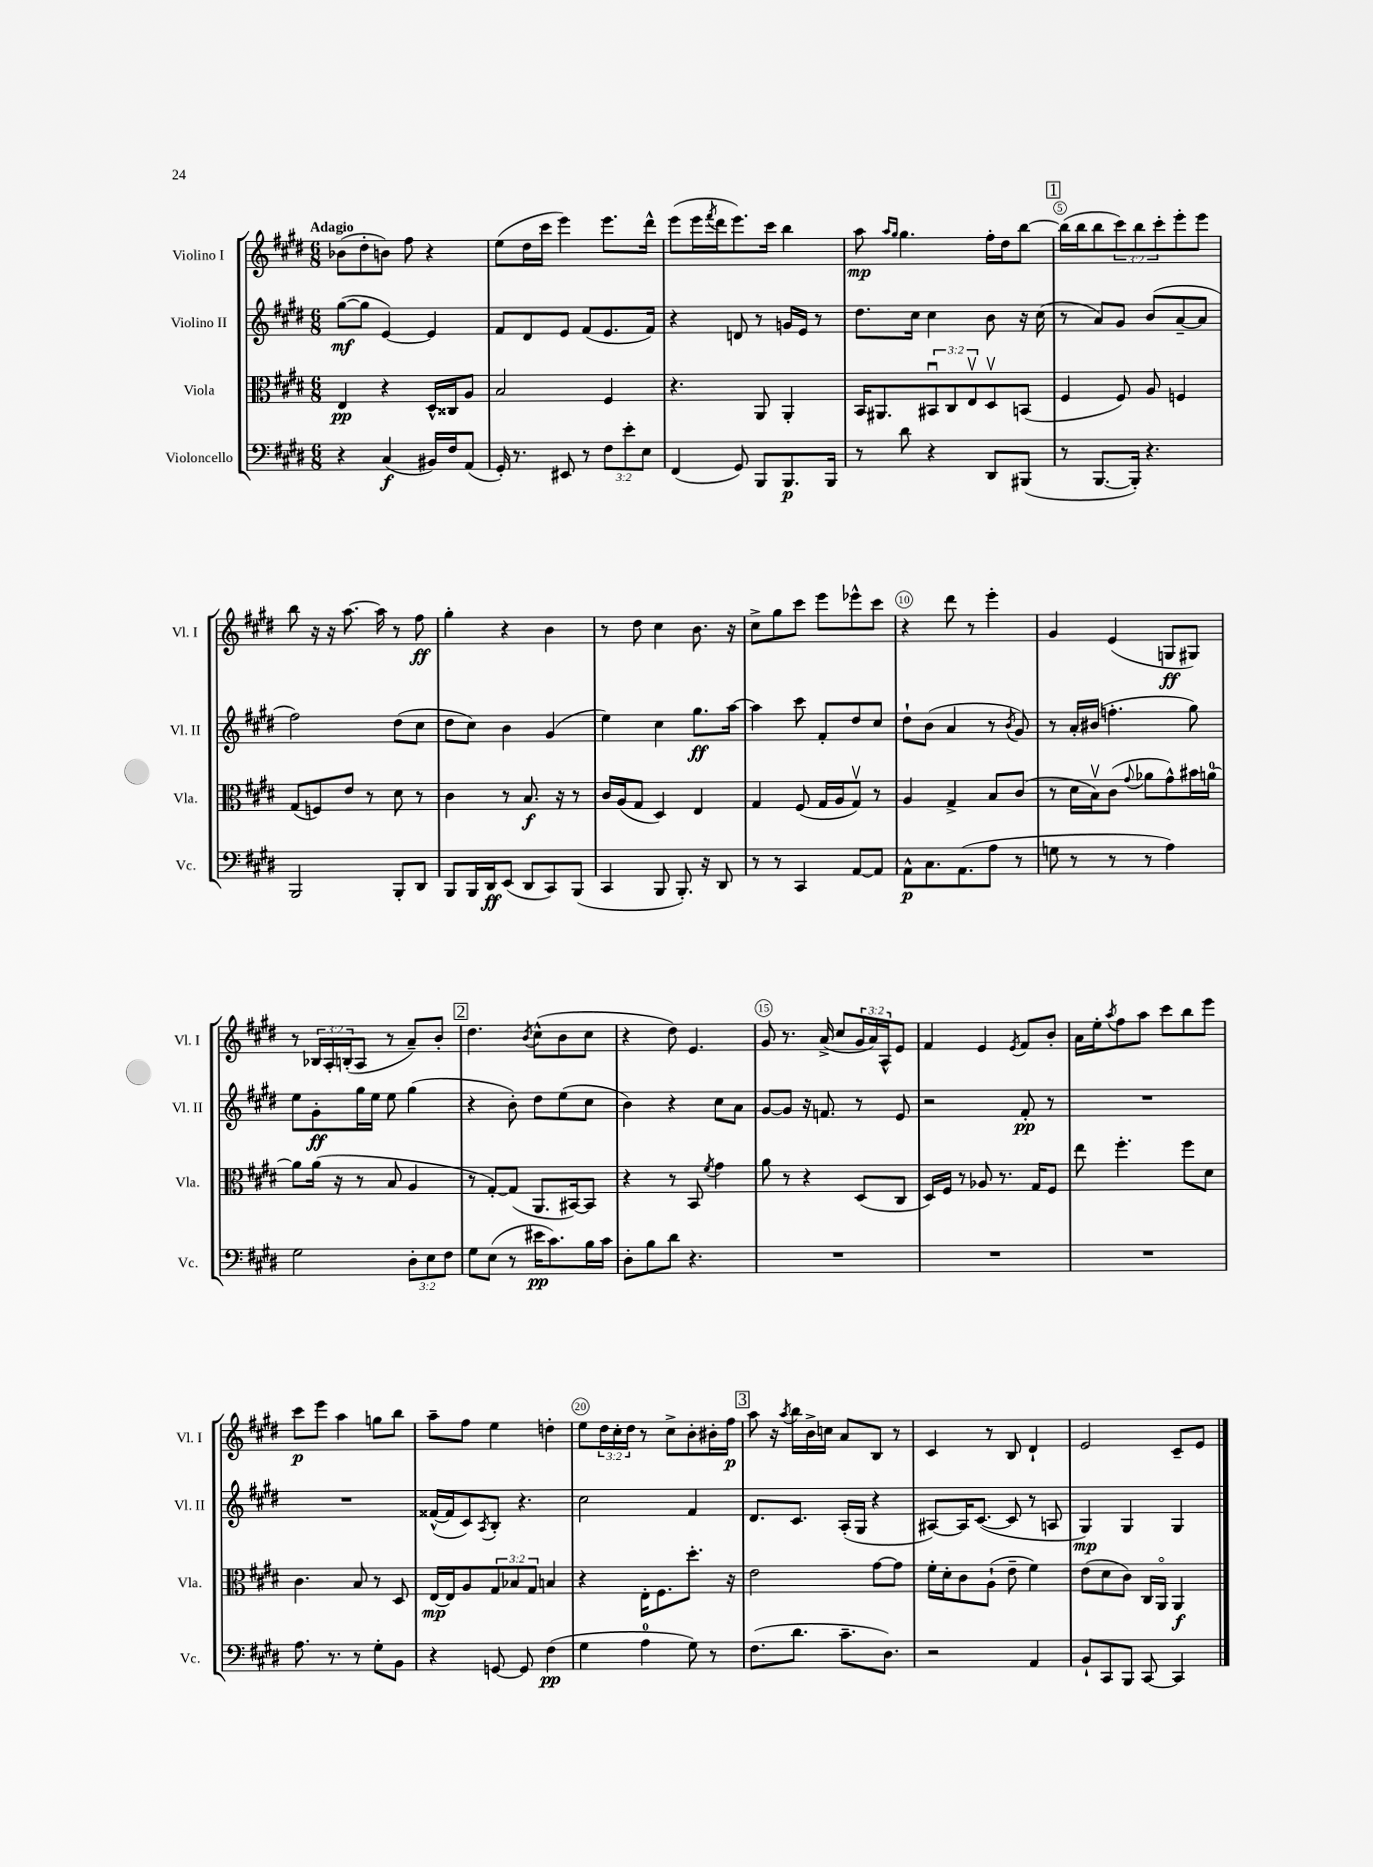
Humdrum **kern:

**kern	**kern	**kern	**kern
*staff4	*staff3	*staff2	*staff1
*clefF4	*clefC3	*clefG2	*clefG2
*k[f#c#g#d#]	*k[f#c#g#d#]	*k[f#c#g#d#]	*k[f#c#g#d#]
*M6/8	*M6/8	*M6/8	*M6/8
4r	4E/	([8gg#\L	(8b-\L
.	.	8gg#\]J	8dd#'\
(4C#/	4r	[4e/)	8b\J)
.	.	.	8ff#\
16BB#/LL)	16D#^^/LL	4e/]	4r
16F#/J	16C##/J	.	.
(8AA/J	8A/J	.	.
=	=	=	=
16GG#'/)	2B/	8f#/L	(8ee\L
8.r	.	.	.
.	.	8d#/	16dd#\L
.	.	.	16ccc#\JJ
8EE#/	.	8e/J	4eee\)
8r	.	(8f#/L	.
12F#\L	4F#/	8.e/	8.eee\L
12e'\	.	.	.
12E\J	.	.	.
.	.	16f#/Jk)	16ddd#^^\Jk
=	=	=	=
(4FF#/	4.r	4r	(8eee\L
.	.	.	16eee\L
.	.	.	8qfff#/
.	.	.	16ddd#\J
8GG#/)	.	8d/	8.eee\)
8BBB/L	8AA/	8r	.
.	.	.	16ccc#\Jk
8.BBB/	4AA'/	16g/LL	4bb\
.	.	16e/JJ	.
.	.	8r	.
16BBB/Jk	.	.	.
=	=	=	=
8r	16BB/LK	8.dd#\L	8aa\
.	8.AA#/	.	.
.	.	.	16qqaa/LL
.	.	.	16qqgg#/JJ
8d#\	.	.	4.gg#\
.	.	16cc#\Jk	.
4r	12BB#u/	4cc#\	.
.	12C#/	.	.
.	12Ev/	.	.
8DD#/L	8D#v/	8b\	16ff#'\LL
.	.	.	16dd#\J
(8BBB#/J	(8BB/J	16r	[8bb\J
.	.	(16cc#\	.
=	=	=	=
8r	4F#/	8r	(16bb\]LL
.	.	.	16bb\J
[8.BBB/L	.	8a/L)	8bb\
.	8F#/)	8g#/J	12ccc#\)
16BBB'/]Jk)	.	.	.
.	.	.	12bb\
4.r	8A/	(8b/L	.
.	.	.	12ccc#'\
.	4F/	[8a~/	8eee'\
.	.	8a/]J	8eee\J
=	=	=	=
2BBB/	(8G#/L	2ff#\)	8bb\
.	8F/)	.	16r
.	.	.	16r
.	8e/J	.	[8.aa\
.	8r	.	.
.	.	.	16aa\]
8BBB'/L	8d#\	(8dd#\L	8r
8DD#/J	8r	8cc#\J	8ff#\
=	=	=	=
8BBB/L	4c#\	8dd#\L	4gg#'\
16BBB/L	.	8cc#\J)	.
16DD#/J	.	.	.
(8EE/J	8r	4b\	4r
8DD#/L	8.B/	.	.
8CC#/)	.	(4g#/	4b\
.	16r	.	.
(8BBB/J	8r	.	.
=	=	=	=
4CC#/	16c#/LL	4ee\)	8r
.	(16A/J	.	.
.	8G#/J	.	8dd#\
8BBB/	4D#/)	4cc#\	4cc#\
8.BBB'/)	.	.	.
.	4E/	8.gg#\L	8.b\
16r	.	.	.
8DD#/	.	.	.
.	.	[16aa\Jk	16r
=	=	=	=
8r	4G#/	4aa\]	8cc#^\L
8r	.	.	8gg#\
4CC#/	(8F#/	8ccc#\	8ccc#\J
.	16G#/LL	8f#'/L	8eee\L
.	16A/J	.	.
[8AA/L	8G#v/J)	8dd#/	8eee-^^\
8AA/]J	8r	8cc#/J	8ccc#\J
=	=	=	=
8AA^^\L	4A/	8dd#`\L	4r
8.C#\	.	(8b\J	.
.	4G#^/	4a/	8ddd#\
(8.AA\	.	.	.
.	.	.	8r
8A\J	8B/L	8r	4eee'\
.	.	8qb/	.
8r	(8c#/J	8g#/)	.
=	=	=	=
8G\	8r	8r	4g#/
8r	16d#\LL	16a'/LL	.
.	16Bv\J)	(16b#/JJ	.
8r	(8c#\J	4.ff'\	(4e/
.	8qqg#/	.	.
8r	8a-\L	.	.
4A\)	8g#^^\)	.	8G/L
.	16b#\L	8gg#\)	8G#/J)
.	[16a\JJ	.	.
=	=	=	=
2G#\	8a\]L	8ee\L	8r
.	(16a\Jk	8g#'\	24B-/LL
.	.	.	24A'/
.	16r	.	.
.	.	.	(24B'/J
.	8r	16gg#\L	8A/J
.	.	16ee\JJ	.
.	8B/	8ee\	8r
12D#'\L	4A/	(4gg#\	8a~/L)
12E\	.	.	.
.	.	.	8b'/J
12F#\J	.	.	.
=	=	=	=
8G#\L	8r	4r	4.dd#\
(8E\J	[8G#'/L)	.	.
8r	(8G#/]J	8b'\)	.
.	.	.	8qb/
16e#\LK	8.AA/L	8dd#\L	(8cc#^^\L
8.c#\)	.	.	.
.	.	(8ee\	8b\
.	[16BB#/k)	.	.
16B\L	8BB#/]J	8cc#\J	8cc#\J
16c#\JJ	.	.	.
=	=	=	=
8D#'\L	4r	4b\)	4r
8B\	.	.	.
8d#\J	8r	4r	8dd#\)
4.r	8BB/	.	4.e/
.	8qf#/	.	.
.	4g#\	8cc#\L	.
.	.	8a\J	.
=	=	=	=
2.r	8a\	[8g#/L	8g#/
.	8r	8g#/]J	8.r
.	4r	16r	.
.	.	8.f/	(16a^/
.	.	.	8cc#/L
.	(8D#/L	8r	24g#/L
.	.	.	24a/)
.	.	.	24A^^/J
.	8C#/J	8e/	8e/J
=	=	=	=
2.r	16D#/LL)	2r	4f#/
.	16F#/JJ	.	.
.	8r	.	.
.	8A-/	.	4e/
.	8.r	.	.
.	.	.	8qe/
.	.	8f#'/	8f#/L
.	16G#/LK	.	.
.	8F#/J	8r	8b'/J
=	=	=	=
2.r	8ee\	2.r	16a\LL
.	.	.	16ee'\J
.	.	.	8qaa/
.	4.ff#'\	.	8ff#\
.	.	.	8aa\J
.	.	.	8ccc#\L
.	8ff#\L	.	8bb\
.	8d#\J	.	8eee\J
=	=	=	=
8.A\	4.c#\	2.r	8ccc#\L
.	.	.	8eee\J
8.r	.	.	.
.	.	.	4aa\
8r	8B/	.	.
8G#'\L	8r	.	8gg\L
8BB\J	8D#/	.	8bb\J
=	=	=	=
4r	[16E/LL	([16f##^^/LL	8aa~\L
.	16E/]J	16f##/]J	.
.	8A/	8c#/)	8ff#\J
.	.	8qA/	.
[8GG/	12G#/	8B'/J	4ee\
.	12B-/	.	.
8GG/]	.	4.r	.
.	12G#/J	.	.
(4F#\	4B/	.	4dd'\
=	=	=	=
4G#\	4r	2cc#\	8ee\L
.	.	.	24dd#\L
.	.	.	24cc#'\
.	.	.	24dd#\JJ
4A\	16E'\LK	.	8r
.	8.F#\	.	.
.	.	.	8cc#^\L
8G#\)	8.dd#'\J	4f#/	8b'\
8r	.	.	16b#'\L
.	16r	.	16ff#\JJ
=	=	=	=
(8.F#\L	2e\	8.d#/L	8aa\
.	.	.	16r
.	.	.	8qaa/
8.d#\J	.	8.c#/J	16bb\LL
.	.	.	16b^\
.	.	.	16cc\JJ
8.c#~\L	.	(16A'/LL	8a/L
.	.	16G#/JJ	.
.	[8g#\L	4r	8B/J
8.D#\J)	.	.	.
.	8g#\]J	.	8r
=	=	=	=
2r	16f#'\LL	[8A#/L)	4c#/
.	16d#'\J	.	.
.	8c#\	16A#/]K	.
.	.	([8.c#/J	.
.	(8A`\J	.	8r
.	8e~\	8c#/]	8B/
4AA/	4f#\)	8r	4d#`/
.	.	8A/	.
=	=	=	=
8BB`/L	(8e\L	4G#/)	2e/
8CC#/	8d#\	.	.
8BBB/J	8c#\J)	4G#/	.
[8CC#/	16C#/LL	.	.
.	16AAo/JJ	.	.
4CC#/]	4AA/	4G#/	8c#~/L
.	.	.	8e/J
==	==	==	==
*-	*-	*-	*-
